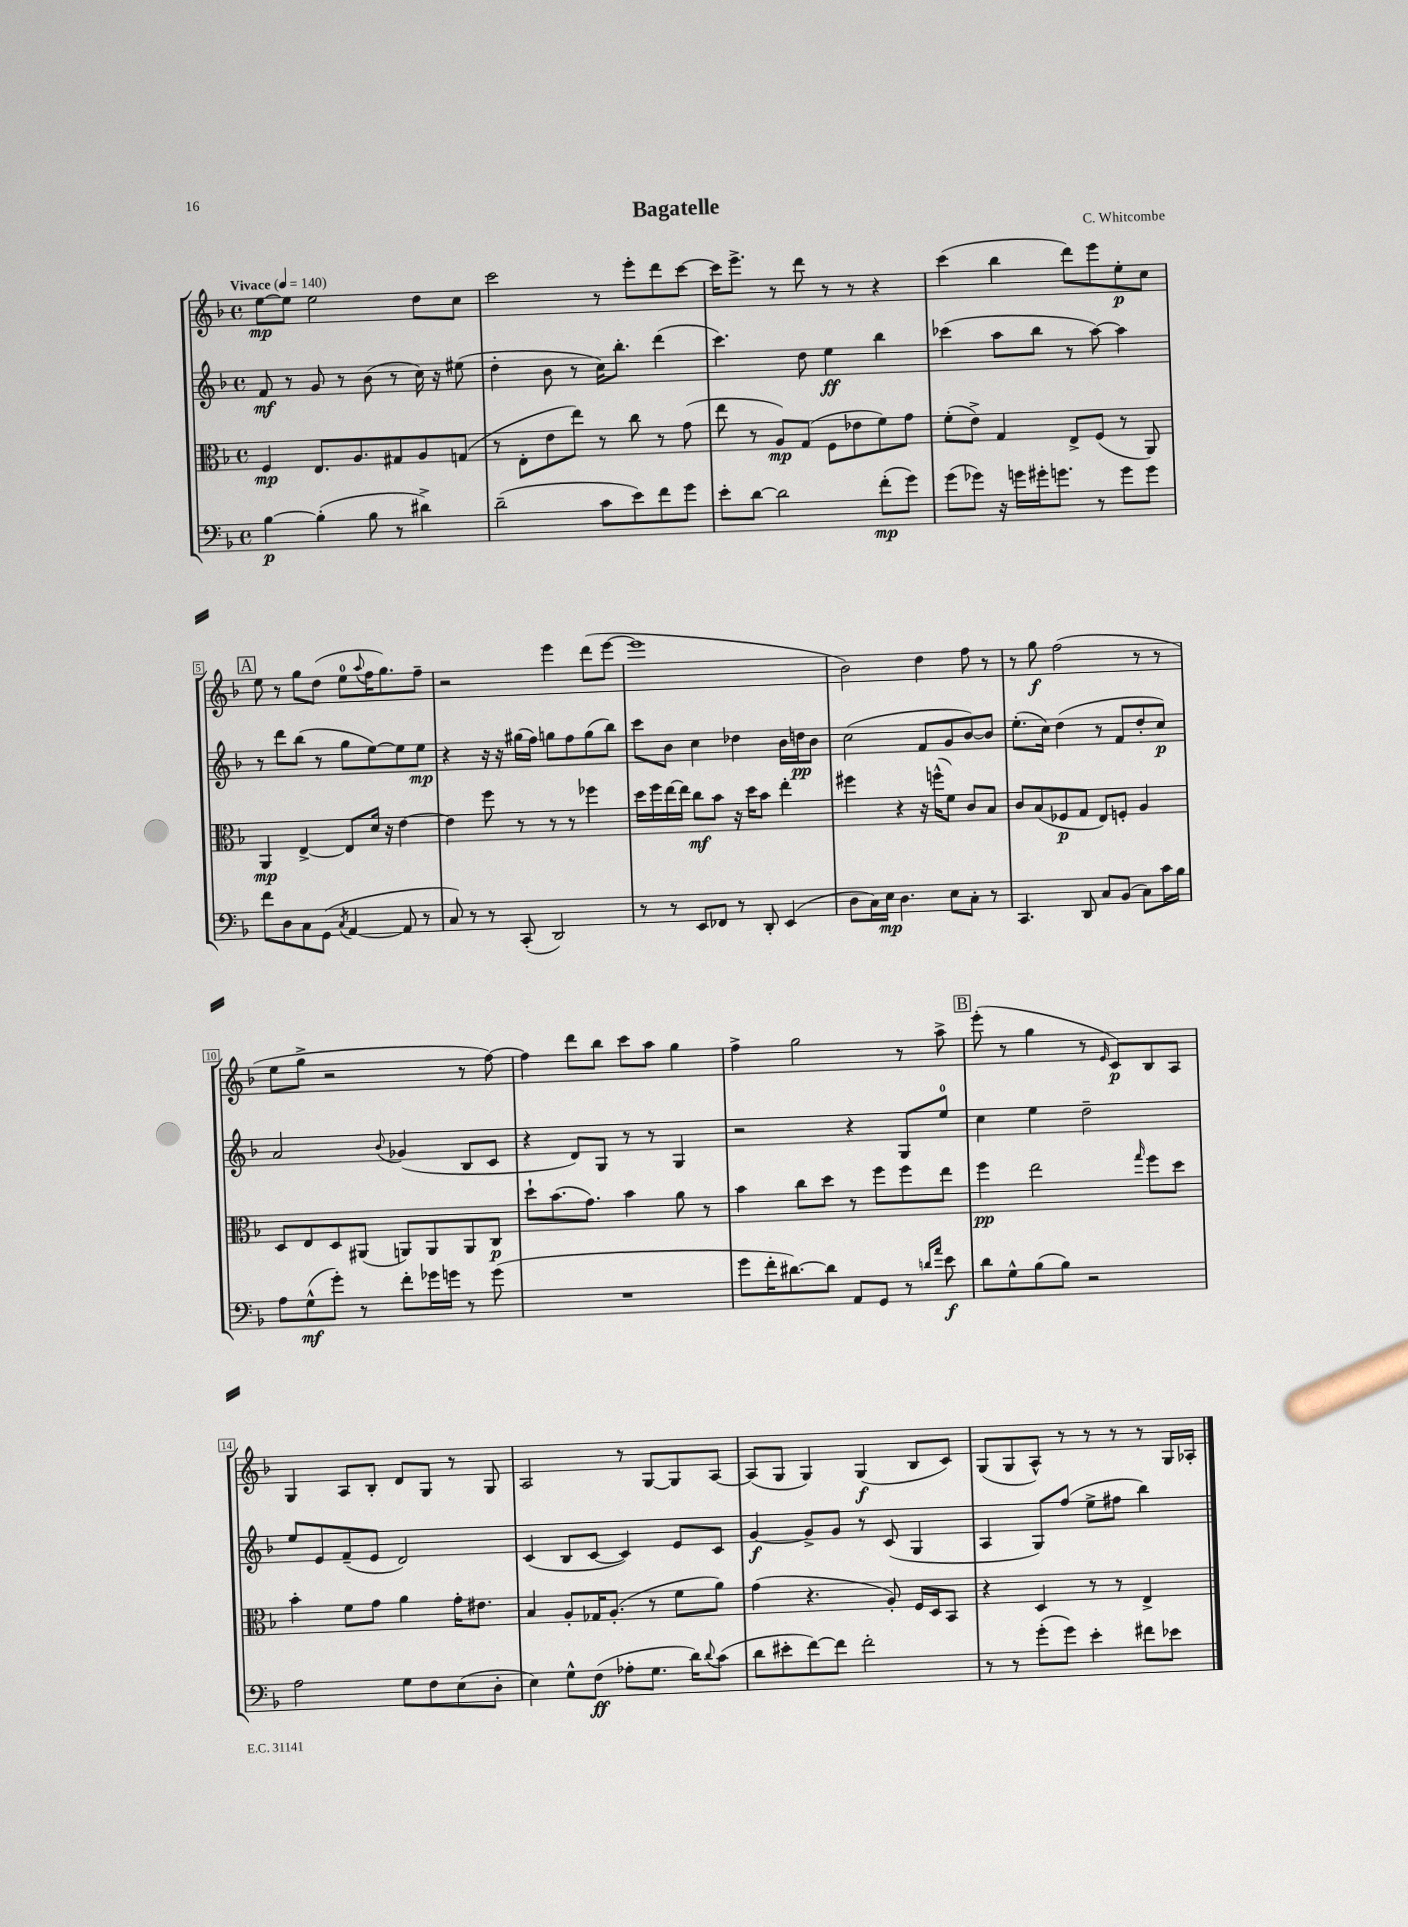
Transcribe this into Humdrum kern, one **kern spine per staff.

**kern	**kern	**kern	**kern
*staff4	*staff3	*staff2	*staff1
*clefF4	*clefC3	*clefG2	*clefG2
*k[b-]	*k[b-]	*k[b-]	*k[b-]
*M4/4	*M4/4	*M4/4	*M4/4
*met(c)	*met(c)	*met(c)	*met(c)
*MM140	*MM140	*MM140	*MM140
[4B-	4F	8f	[8ee
.	.	8r	8ee]
(4B-']	8.E	8g	2ee
.	.	8r	.
.	8.A	.	.
8B-	.	(8b-	.
8r	8G#	8r	.
4d#^)	8A	16cc)	8dd
.	.	16r	.
.	(8G	(8ee#	8cc
=	=	=	=
(2d~	8r	4dd'	2ccc
.	8E'	.	.
.	8e	8b-	.
.	8ee)	8r	.
8c	8r	16cc)	8r
.	.	8.bb-'	.
8e)	8cc	.	8eee'
8f	8r	(4ddd	8ddd
8g	(8g	.	[8ccc
=	=	=	=
8e'	8ee	4.ccc)	16ccc]
.	.	.	8.eee^
[8d	8r	.	.
2d]	8A)	.	8r
.	(8G	8dd	8ddd
.	8F	4ee	8r
.	8e-	.	8r
(8f'	8f)	4bb-	4r
8g)	8g	.	.
=	=	=	=
(8g	(8f'	(4ccc-	(4ccc
8g-)	8e^)	.	.
16r	4G	8aa	4bb-
16g	.	.	.
16g#'	.	8bb-	.
8.g	.	.	.
.	8E^	8r	8ddd)
8r	(8F	[8aa)	8eee
8g	8r	4aa]	8ee'
8g	8AA)	.	8cc
=	=	=	=
8f	4AA	8r	8ee
8D	.	8ddd	8r
8C	[4E^	(8bb-	8gg
(8GG	.	8r	(8dd
8qC	.	.	.
[4AA	8E]	8gg	8ee
.	.	.	8qqaa
.	16d	[8ee)	16ff
.	16r	.	8.gg)
8AA]	[4e	8ee]	.
8r	.	8ee	8ff~
=	=	=	=
8C)	4e]	4r	2r
8r	.	.	.
8r	8ff	16r	.
.	.	16r	.
(8CC'	8r	(16gg#	.
.	.	16ff)	.
2DD)	8r	8gg	4eee
.	8r	8ff	.
.	4ff-	(8gg	(8ddd
.	.	8bb-)	[8eee
=	=	=	=
8r	16dd	8ccc	1eee]
.	16ff	.	.
8r	[16ee	8b-	.
.	16ee]	.	.
8EE	8cc	4cc	.
8FF-	8b-	.	.
8r	16r	4dd-	.
.	16dd	.	.
8DD'	8b-	.	.
(4EE	4ee'	16b-	.
.	.	16dd	.
.	.	8b-	.
=	=	=	=
8D	4ff#	(2cc	2b-)
16C)	.	.	.
16E	.	.	.
4.D	4r	.	.
.	16r	8f	4dd
.	(16ff^^	.	.
8E	8f)	8g	.
8C'	8c	[8b-)	8ff
8r	8B-	8b-]	8r
=	=	=	=
4.CC	8c	(8.ee'	8r
.	(8B-	.	8gg
.	.	16cc)	.
.	8F-	(4dd	(2ff
8DD	8G	.	.
8C	8E)	8r	.
(8BB-	8F'	8f	.
8C)	4A	8dd'	8r
16c	.	8cc)	8r
16B-	.	.	.
=	=	=	=
8A	8D	2a	8ee
(8G^^	8E	.	8gg^
8g')	8D	.	2r
8r	(8AA#	.	.
.	.	8qqb-	.
8f'	8AA)	(4g-	.
16g-	8AA	.	.
16g	.	.	.
8r	8AA	8B-	8r
(8g	8C	8c	[8ff)
=	=	=	=
1r	8dd`	4r	4ff]
.	(8.b-	.	.
.	.	8d)	8ddd
.	8.g)	.	.
.	.	8G	8bb-
.	4b-	8r	8ccc
.	.	8r	8aa
.	8a	4G	4gg
.	8r	.	.
=	=	=	=
8g	4b-	2r	4ff^
16f'	.	.	.
[8.d#)	.	.	.
.	8cc	.	2gg
8d#]	8dd	.	.
8AA	8r	4r	.
8GG	8ff	.	.
8r	8ff	8G	8r
16qqd	.	.	.
16qqa	.	.	.
8e	8ee	8ee	8aa^
=	=	=	=
8d	4ff	4cc	(8eee'
8G^^	.	.	8r
(8B-	2ee	4ee	4gg
8B-)	.	.	.
2r	.	2dd~	8r
.	.	.	16qqe
.	.	.	8c)
.	16qqgg	.	.
.	8ff	.	8B-
.	8dd	.	8A
=	=	=	=
2A	4b-'	8ee	4G
.	.	8e	.
.	8f	(8f~	8A
.	8g	8e	8B-'
8G	4a	2d)	8d
8F	.	.	8G
(8E	16g'	.	8r
.	8.e#	.	.
8D'	.	.	8G
=	=	=	=
4E)	4B-	(4c	2A
8G^^	8A'	8B-	.
(8F	16G-	[8c	.
.	(8.A'	.	.
8A-'	.	4c])	8r
8.G	8r	.	[8G
.	8f	8e	8G]
16d)	.	.	.
8qqd	.	.	.
(8c	8a)	8c	[8A
=	=	=	=
8d	(4g	[4g	(8A]
8e#'	.	.	8G
[8f)	4.r	8g^]	4G)
8f]	.	8g	.
2f'	.	8r	(4G
.	8A')	(8c	.
.	16F	4G	8B-
.	16D	.	.
.	8BB-	.	8c)
=	=	=	=
8r	4r	4A	(8G
8r	.	.	8G
(8g'	4D	8G)	8A^^)
8g)	.	(8ff	8r
4e'	8r	8ee^	8r
.	8r	8ff#	8r
8f#	4E^	4bb-)	8r
8e-	.	.	16G
.	.	.	16A-'
==	==	==	==
*-	*-	*-	*-
